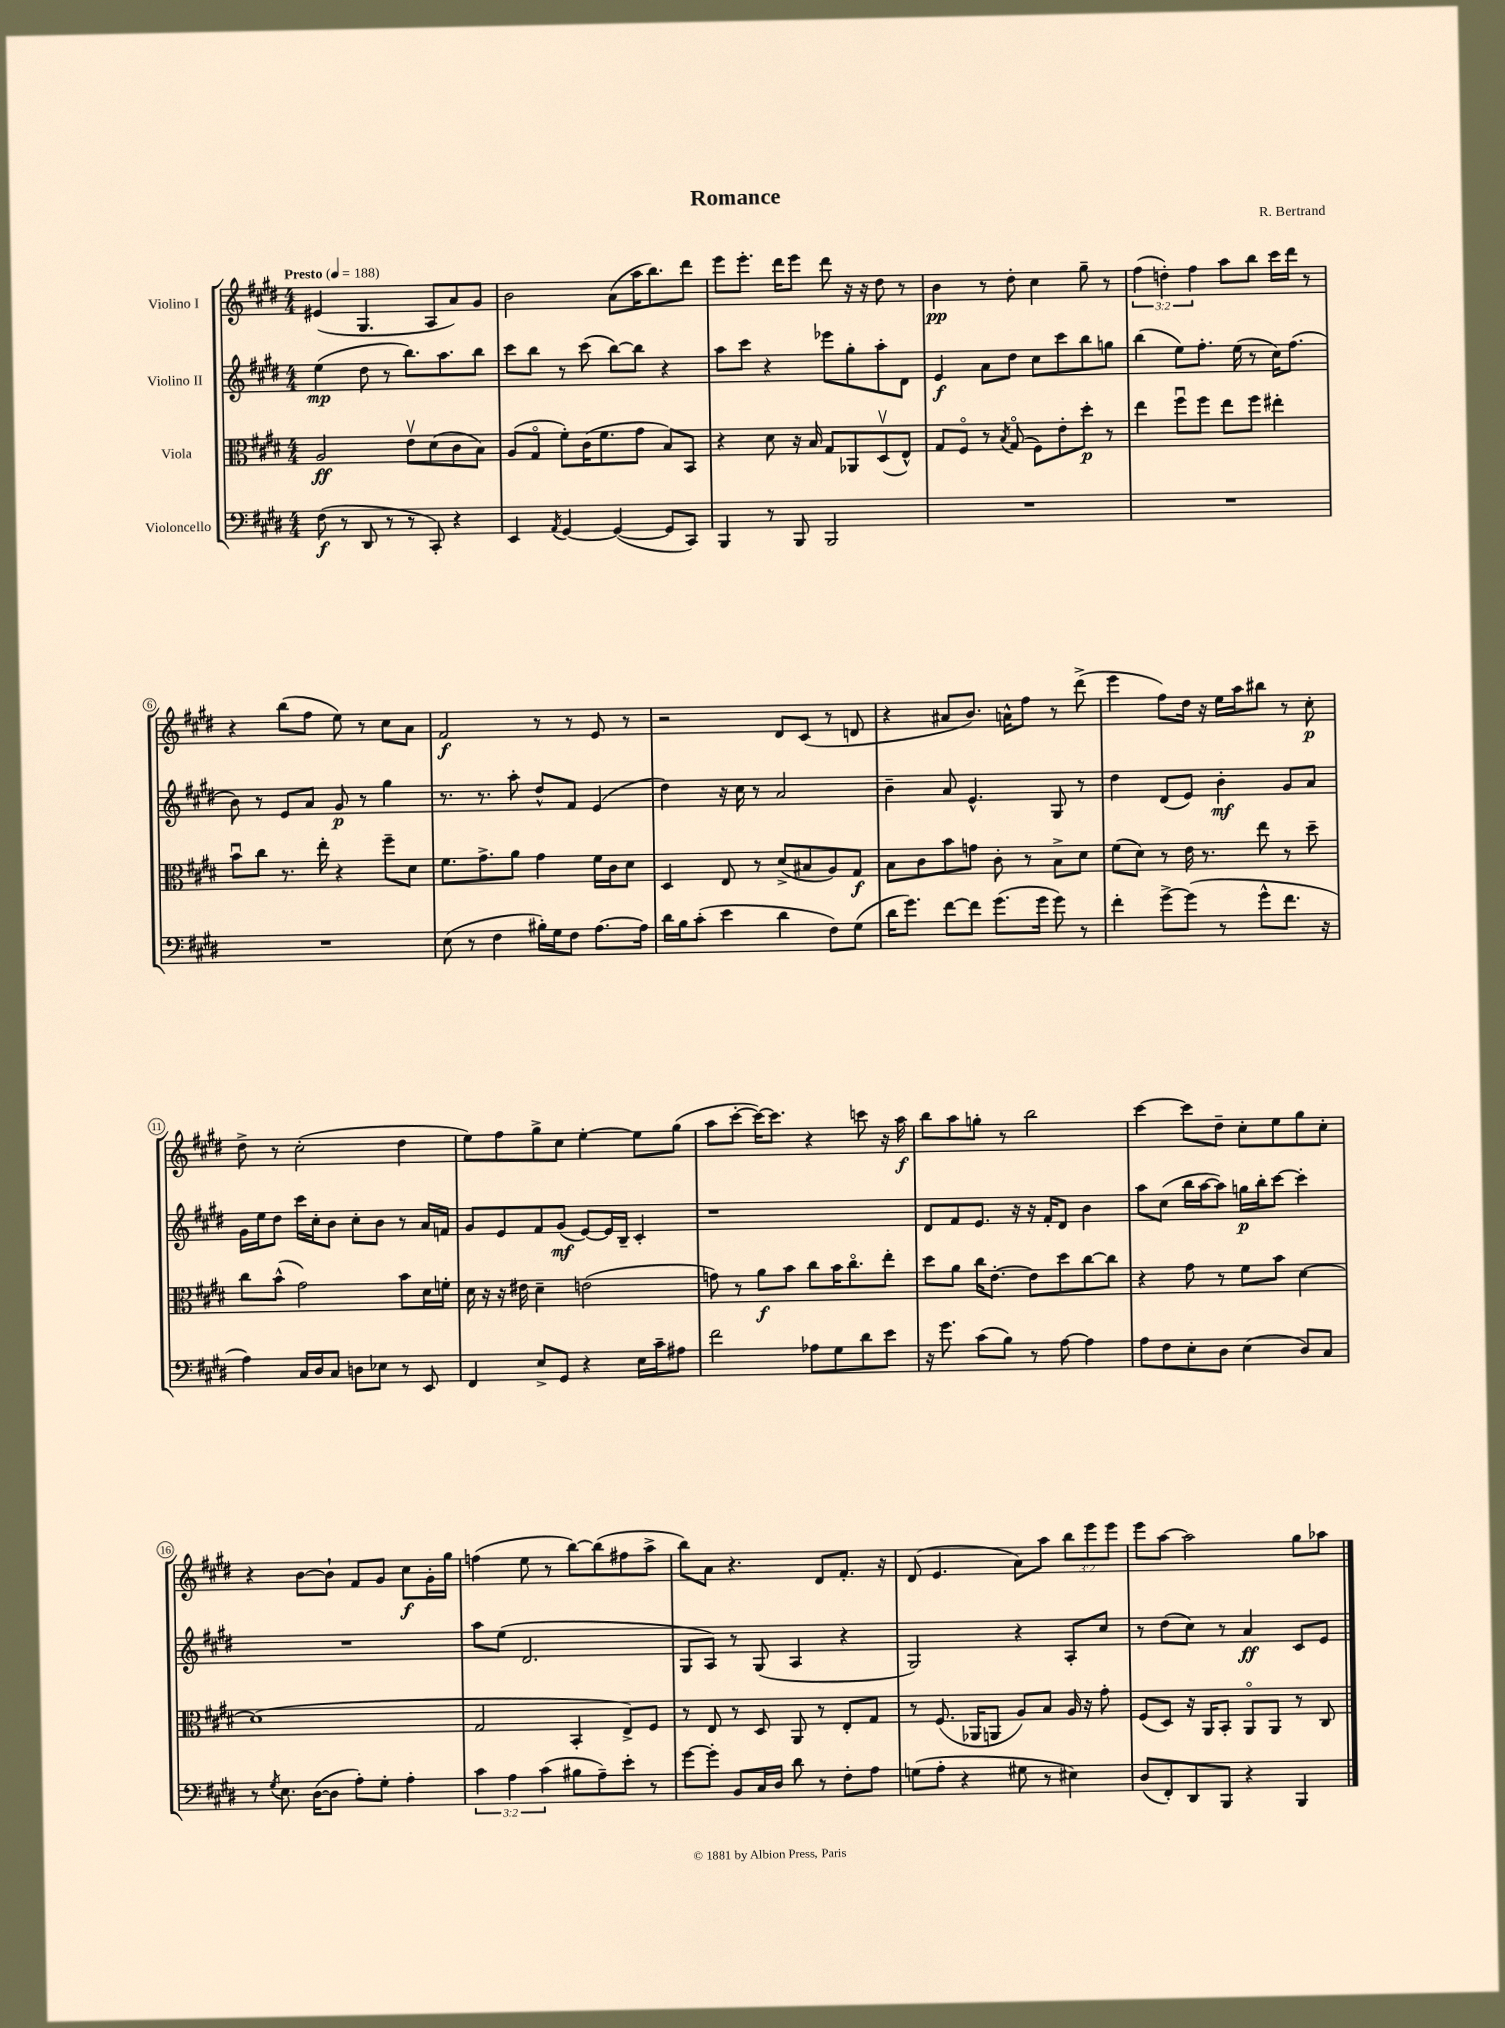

**kern	**kern	**kern	**kern
*staff4	*staff3	*staff2	*staff1
*clefF4	*clefC3	*clefG2	*clefG2
*k[f#c#g#d#]	*k[f#c#g#d#]	*k[f#c#g#d#]	*k[f#c#g#d#]
*M4/4	*M4/4	*M4/4	*M4/4
*MM188	*MM188	*MM188	*MM188
(8F#	2A	(4ee	(4e#
8r	.	.	.
8DD#	.	8dd#	4.G#
8r	.	8r	.
8r	8ev	8.bb)	.
8CC#')	(8d#	.	8A
.	.	8.aa	.
4r	8c#	.	8a)
.	8B)	8bb	8g#
=	=	=	=
4EE	(8A	8ccc#	2b
.	8G#o	8bb	.
8qAA	.	.	.
[4GG#	8f#')	8r	.
.	(16c#	(8ccc#	.
.	8.f#	.	.
(4GG#_	.	[8bb)	(8a
.	8g#	8bb]	16aa
.	.	.	8.bb)
8GG#]	8B)	4r	.
8CC#)	8BB	.	8ddd#
=	=	=	=
4BBB	4r	8aa	8eee
.	.	8ccc#	8.eee'
8r	8d#	4r	.
.	.	.	16ddd#
8BBB	16r	.	8eee
.	16B	.	.
2BBB	8G#	8eee-	8ddd#
.	8AA-	8gg#'	16r
.	.	.	16r
.	(8D#v	8aa'	8dd#
.	8E^^)	8d#	8r
=	=	=	=
1r	8G#	4e	4b
.	8F#o	.	.
.	8r	8a	8r
.	8qB	.	.
.	(8G#o	8dd#	8dd#'
.	8F#)	8cc#	4cc#
.	8e'	8ccc#	.
.	8dd#'	8bb	8gg#~
.	8r	8gg	8r
=	=	=	=
1r	4ee	(4bb	(6ff#
.	.	.	6dd')
.	8ff#u	8ee)	.
.	.	.	6ff#
.	8ff#	8.ff#'	.
.	8ee	.	8aa
.	.	(16ee	.
.	8ff#	8r	8bb
.	4ee#'	16cc#)	16ccc#
.	.	(8.ff#	16ddd#
.	.	.	8r
=	=	=	=
1r	8bu	8b)	4r
.	8cc#	8r	.
.	8.r	8e	(8bb
.	.	8a	8ff#
.	16ee'	.	.
.	4r	8g#	8ee)
.	.	8r	8r
.	8ff#~	4gg#	8cc#
.	8d#	.	8a
=	=	=	=
(8E	8.f#	8.r	2f#
8r	.	.	.
.	8.g#^	8.r	.
4F#	.	.	.
.	8a	8aa'	.
16B#')	4g#	8dd#^^	8r
16G#	.	.	.
8F#	.	8f#	8r
[8.A	16f#	(4e	8e
.	16c#	.	.
.	8d#	.	8r
16A]	.	.	.
=	=	=	=
16d#	4D#	4dd#)	2r
16B	.	.	.
(8c#'	.	.	.
4e	8E	16r	.
.	.	16cc#	.
.	8r	8r	.
4d#	(8d#^	2a	8d#
.	8B#	.	(8c#
8F#)	8A)	.	8r
(8G#	8G#	.	8d
=	=	=	=
16d#	8B	4b~	4r
8.g#)	.	.	.
.	8c#	.	.
[8f#	8b	8a	8a#
8f#]	8g	4.e^^	8.b)
(8.g#	8c#'	.	.
.	.	.	16a^^
.	8r	.	8ff#
16g#	.	.	.
8g#)	8B^	8G#	8r
8r	8d#	8r	(8ddd#^
=	=	=	=
4f#'	(8f#	4dd#	4eee
.	8d#)	.	.
[8g#^	8r	(8d#	8ff#)
(8g#]	16e	8e)	16dd#
.	8.r	.	16r
8r	.	4b'	16ee
.	.	.	16aa
8g#^^	8ee	.	8bb#
8.f#	8r	8g#	8r
.	8dd#~	8a	8cc#'
16r	.	.	.
=	=	=	=
4A)	8cc#	16g#	8dd#^
.	.	16ee	.
.	(8b^^	8dd#	8r
16C#	2g#)	16ccc#	(2cc#'
16D#	.	16cc#'	.
8C#	.	8b	.
8D	.	8cc#'	.
8E-	.	8b	.
8r	8b	8r	4dd#
8EE	16d#	16a	.
.	16f'	16f	.
=	=	=	=
4FF#	16d#	8g#	8ee)
.	16r	.	.
.	16r	8e	8ff#
.	16e#	.	.
8E^	4d#~	8f#	8gg#^
8GG#	.	(8g#	8cc#
4r	(2e	[8e)	[4ee'
.	.	16e]	.
.	.	16B~	.
16E	.	4c#'	8ee]
16c#~	.	.	.
8A#	.	.	(8gg#
=	=	=	=
2f#	8g)	1r	8aa
.	8r	.	[8ccc#'
.	8a	.	16ccc#_)
.	.	.	8.ccc#]
.	8b	.	.
8A-	8cc#	.	4r
8G#	16b	.	.
.	8.cc#o	.	.
8d#	.	.	8ccc
8e	8ee'	.	16r
.	.	.	16aa
=	=	=	=
16r	8dd#	8d#	8bb
8.g#	.	.	.
.	8a	8f#	8aa
(8c#	16cc#	8.e	8gg'
.	[8.e'	.	.
8B)	.	.	8r
.	.	16r	.
8r	8e]	16r	2bb
.	.	16f#'	.
[8A	8dd#	8d#	.
4A]	[8cc#	4b	.
.	8cc#]	.	.
=	=	=	=
8A	4r	8aa	[4ccc#
8F#	.	(8cc#	.
8E'	8g#	16bb	8ccc#]
.	.	[16aa	.
8D#	8r	8aa])	8dd#~
(4E	8f#	16gg	8cc#'
.	.	16bb'	.
.	8b	[8ccc#	8ee
8D#)	[4d#	4ccc#']	8gg#
8C#	.	.	8cc#'
=	=	=	=
8r	(1d#]	1r	4r
8qG#	.	.	.
8.E	.	.	.
.	.	.	[8b
([16D#	.	.	.
8D#]	.	.	8b`]
8A')	.	.	8f#
8G#'	.	.	8g#
4A'	.	.	8cc#
.	.	.	16g#'
.	.	.	16gg#
=	=	=	=
6c#	2G#	8aa	(4ff
.	.	(8ee	.
6A	.	.	.
.	.	2.d#	8ee
(6c#	.	.	.
.	.	.	8r
8B#	4BB'	.	[8bb)
8A~)	.	.	(8bb]
8e'	8E^)	.	8ff#
8r	8F#	.	8aa^
=	=	=	=
[8g#	8r	8G#	8bb)
8g#']	8E	8A)	8a
8BB	8r	8r	4.r
16C#	8D#	(8G#	.
16D#	.	.	.
8d#	8AA	4A	.
8r	8r	.	8d#
8F#'	8E'	4r	8.f#'
8A	8G#	.	.
.	.	.	16r
=	=	=	=
(8G	8r	2G#)	(8d#
8A'	(8.F#	.	4.e
4r	.	.	.
.	16AA-	.	.
.	8AA	.	.
8G#	8A)	4r	8a)
8r	8B	.	8aa
4E#)	16A	8A'	12bb
.	16r	.	.
.	.	.	12eee
.	8g#'	8cc#	.
.	.	.	12eee
=	=	=	=
(8D#	(8F#	8r	8eee
8FF#')	8D#)	(8dd#	[8aa
8DD#	16r	8cc#)	2aa]
.	16AA	.	.
8BBB	8BB'	8r	.
4r	8AAo	4a	.
.	8AA	.	.
4BBB	8r	8c#	8gg#
.	8C#	8e	8aa-
==	==	==	==
*-	*-	*-	*-
